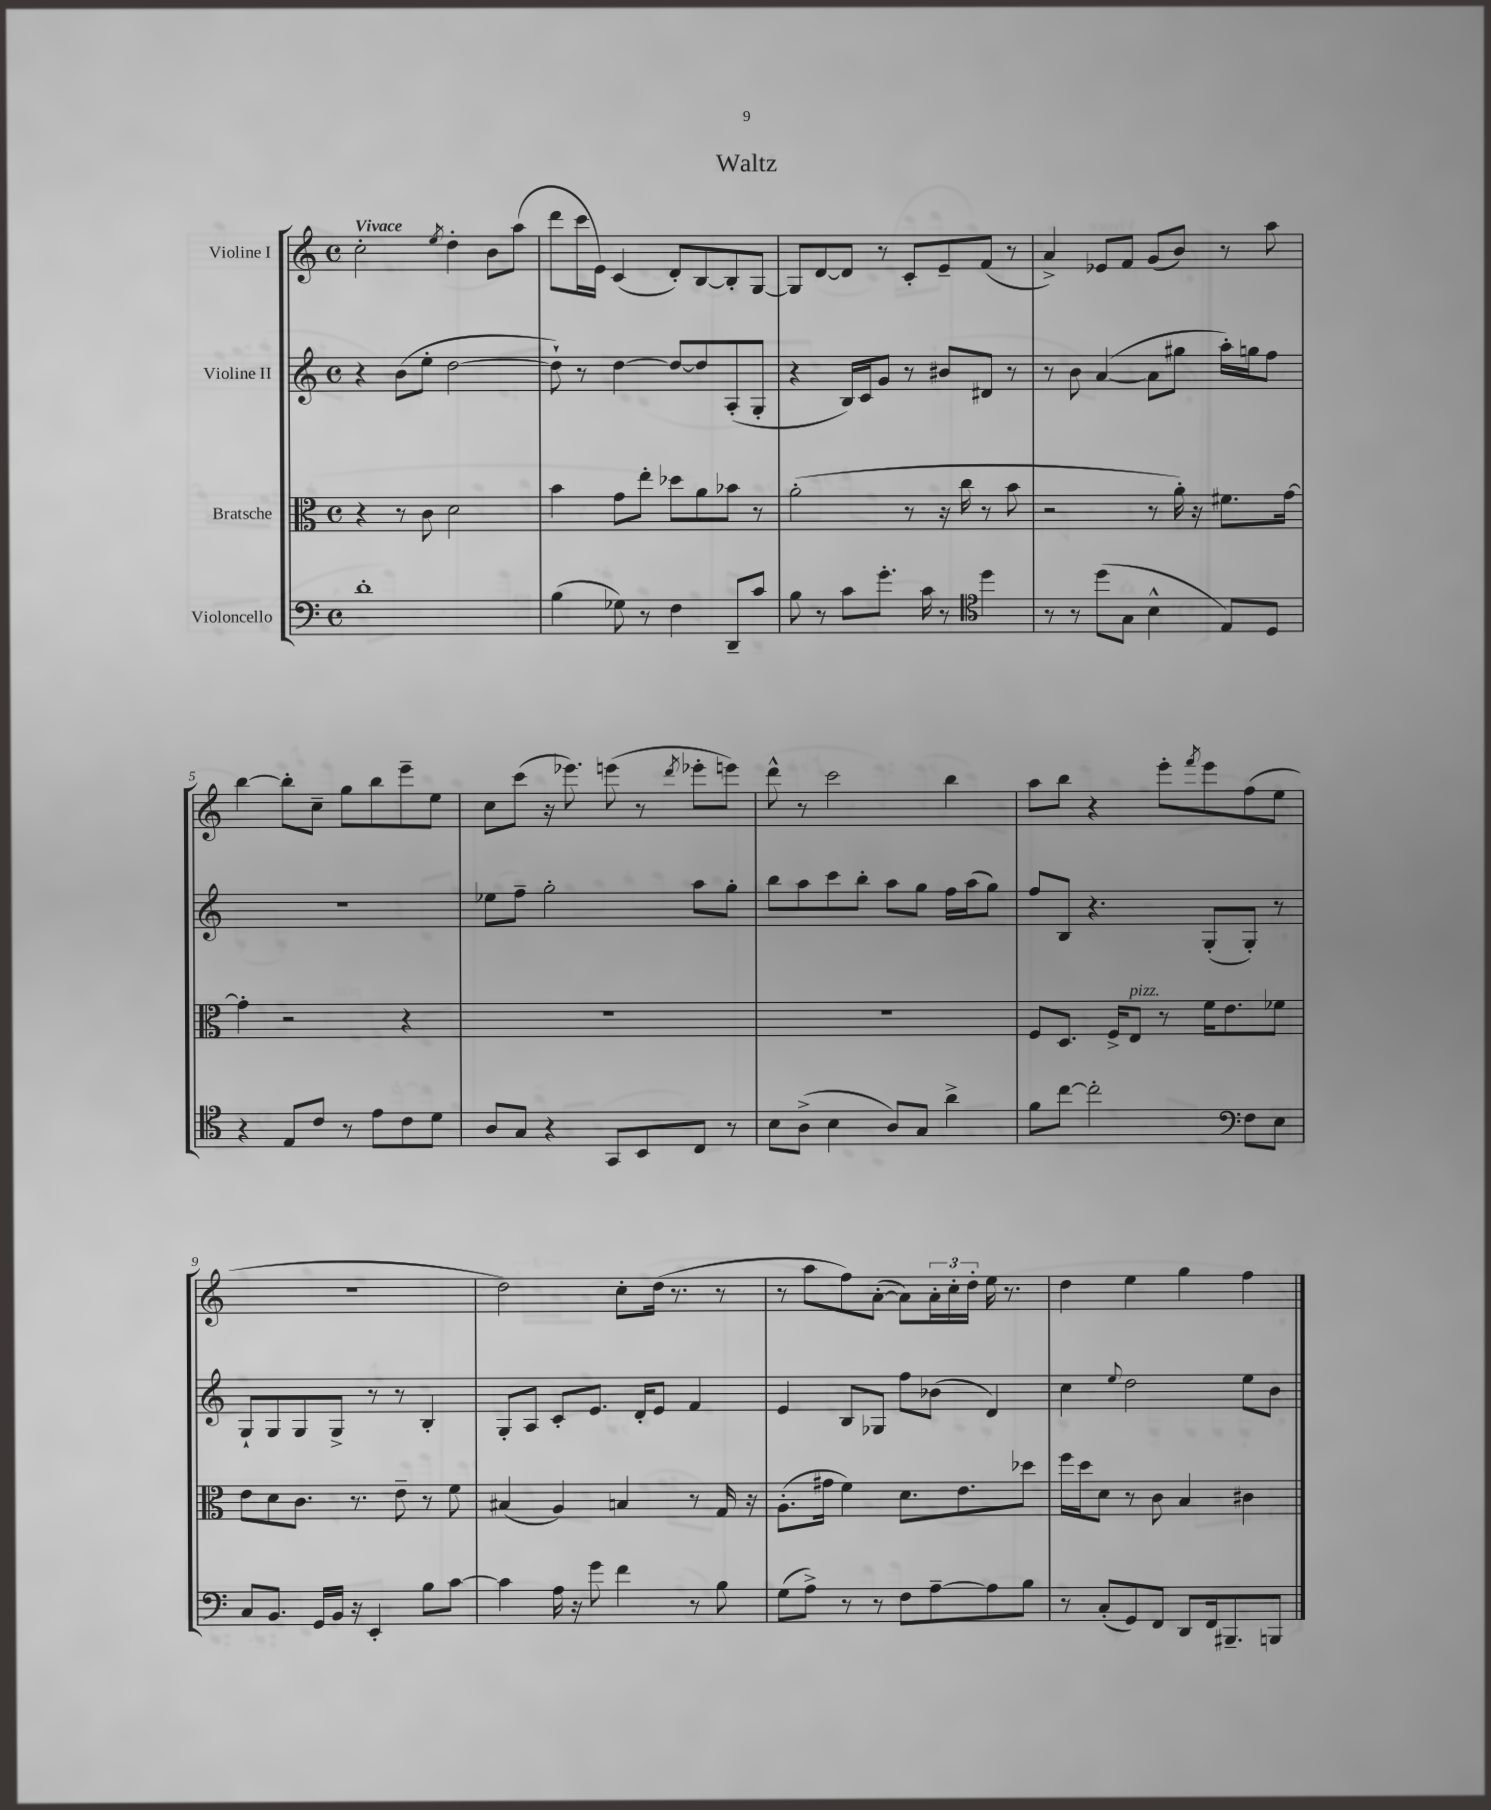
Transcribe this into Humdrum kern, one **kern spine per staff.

**kern	**kern	**kern	**kern
*staff4	*staff3	*staff2	*staff1
*clefF4	*clefC3	*clefG2	*clefG2
*k[]	*k[]	*k[]	*k[]
*M4/4	*M4/4	*M4/4	*M4/4
*met(c)	*met(c)	*met(c)	*met(c)
1d'	4r	4r	2cc'\
.	8r	(8b\L	.
.	8c\	8ee'\J	.
.	.	.	8qee/
.	2d\	[2dd\	4dd'\
.	.	.	8b\L
.	.	.	(8aa\J
=	=	=	=
(4B\	4b\	8dd`\])	8ddd\L
.	.	8r	16ccc\L
.	.	.	16e\JJ)
8G-\)	8g\L	[4dd\	(4c/
8r	8ee'\J	.	.
4F\	8dd-\L	8dd/_L	8d'/L)
.	8a\	8dd/]	[8B/
8DD~/L	8b-\J	(8A'/	8B'/]
8c/J	8r	8G'/J	[8G/J
=	=	=	=
8B\	(2a'\	4r	8G/]L
8r	.	.	[8d/
8c\L	.	16B/LL)	8d/]J
.	.	16c/J	.
8.g'\J	.	8g/J	8r
.	8r	8r	8c'/L
16c\	.	.	.
8r	16r	8b#/L	8e~/
.	16cc\	.	.
*clefC4	*	*	*
4dd\	8r	8d#/J	(8f/J
.	8b\	8r	8r
=	=	=	=
8r	2r	8r	4a^/)
8r	.	8b\	.
(8dd\L	.	([4a/	8e-/L
8G\J	.	.	8f/J
4B^^\	8r	8a\]L	(8g/L
.	16a'\)	8gg#\J	8b/J)
.	16r	.	.
8E/L)	8.f#\L	16aa'\LL)	8r
.	.	16gg\J	.
8D/J	.	8ff\J	8aa\
.	[16g\Jk	.	.
=	=	=	=
4r	4g'\]	1r	[4bb\
8E/L	2r	.	8bb'\]L
8c/J	.	.	8cc~\J
8r	.	.	8gg\L
8e\L	.	.	8bb\
8c\	4r	.	8eee~\
8d\J	.	.	8ee\J
=	=	=	=
8A/L	1r	8ee-\L	8cc\L
8G/J	.	8ff~\J	(8ccc\J
4r	.	2gg'\	16r
.	.	.	8.eee-\)
8GG/L	.	.	(8eee\
8BB/	.	.	8r
.	.	.	8qddd/
8C/J	.	8aa\L	8eee-'\L
8r	.	8gg'\J	8eee\J)
=	=	=	=
8B\L	1r	8bb\L	8ddd^^\
(8A^\J	.	8aa\	8r
4B\	.	8ccc\	2ccc\
.	.	8bb'\J	.
8A/L)	.	8aa\L	.
8G/J	.	8gg\J	.
4a^\	.	16ff\LL	4bb\
.	.	(16aa\J	.
.	.	8gg\J)	.
=	=	=	=
8f\L	8F/L	8ff/L	8aa\L
[8cc\J	8.D/J	8B/J	8bb\J
2cc'\]	.	4.r	4r
.	16F^/LK	.	.
.	8E/J	.	.
.	8r	.	8eee'\L
.	.	.	8qfff/
.	16f\LK	(8G'/L	8eee\
.	8.e\	.	.
*clefF4	*	*	*
8F\L	.	8G'/J)	(8ff\
8E\J	8f-\J	8r	8ee\J
=	=	=	=
8C/L	8e\L	8G`/L	1r
8.BB/J	8d\	8G/	.
.	8.c\J	8G/	.
16GG/LL	.	.	.
16BB/JJ	.	8G^/J	.
16r	8.r	.	.
4EE'/	.	8r	.
.	8e~\	8r	.
8B\L	8r	4B'/	.
[8c\J	8f\	.	.
=	=	=	=
4c\]	(4B#/	8G'/L	2dd\)
.	.	8A/J	.
16A\	4A/)	8c'/L	.
16r	.	.	.
8g\	.	8.e/J	.
4f\	4B/	.	8cc'\L
.	.	16d'/LK	.
.	.	8e/J	(16dd\Jk
.	.	.	8.r
8r	8r	4f/	.
8B\	16G/	.	8r
.	16r	.	.
=	=	=	=
(8G\L	(8.A'\L	4e/	8r
8A^\J)	.	.	8aa\L
.	16g#\Jk	.	.
8r	4f\)	8B/L	8ff\)
8r	.	8G-/J	([8a'\J
8F\L	8.d\L	8ff\L	8a\]L)
[8A~\	.	(8b-\J	24a'\L
.	.	.	24cc'\
.	8.e\	.	.
.	.	.	24dd'\JJ
8A\]	.	4d/)	16ee\
.	.	.	8.r
8B\J	8dd-\J	.	.
=	=	=	=
8r	16ff\LL	4cc\	4dd\
.	16dd\J	.	.
(8C'/L	8d\J	.	.
.	.	8qqee/	.
8GG/)	8r	2dd\	4ee\
8FF/J	8c\	.	.
8DD/L	4B/	.	4gg\
16FF/k	.	.	.
8.BBB#~/	.	.	.
.	4c#\	8ee\L	4ff\
8BBB/J	.	8b\J	.
==	==	==	==
*-	*-	*-	*-
